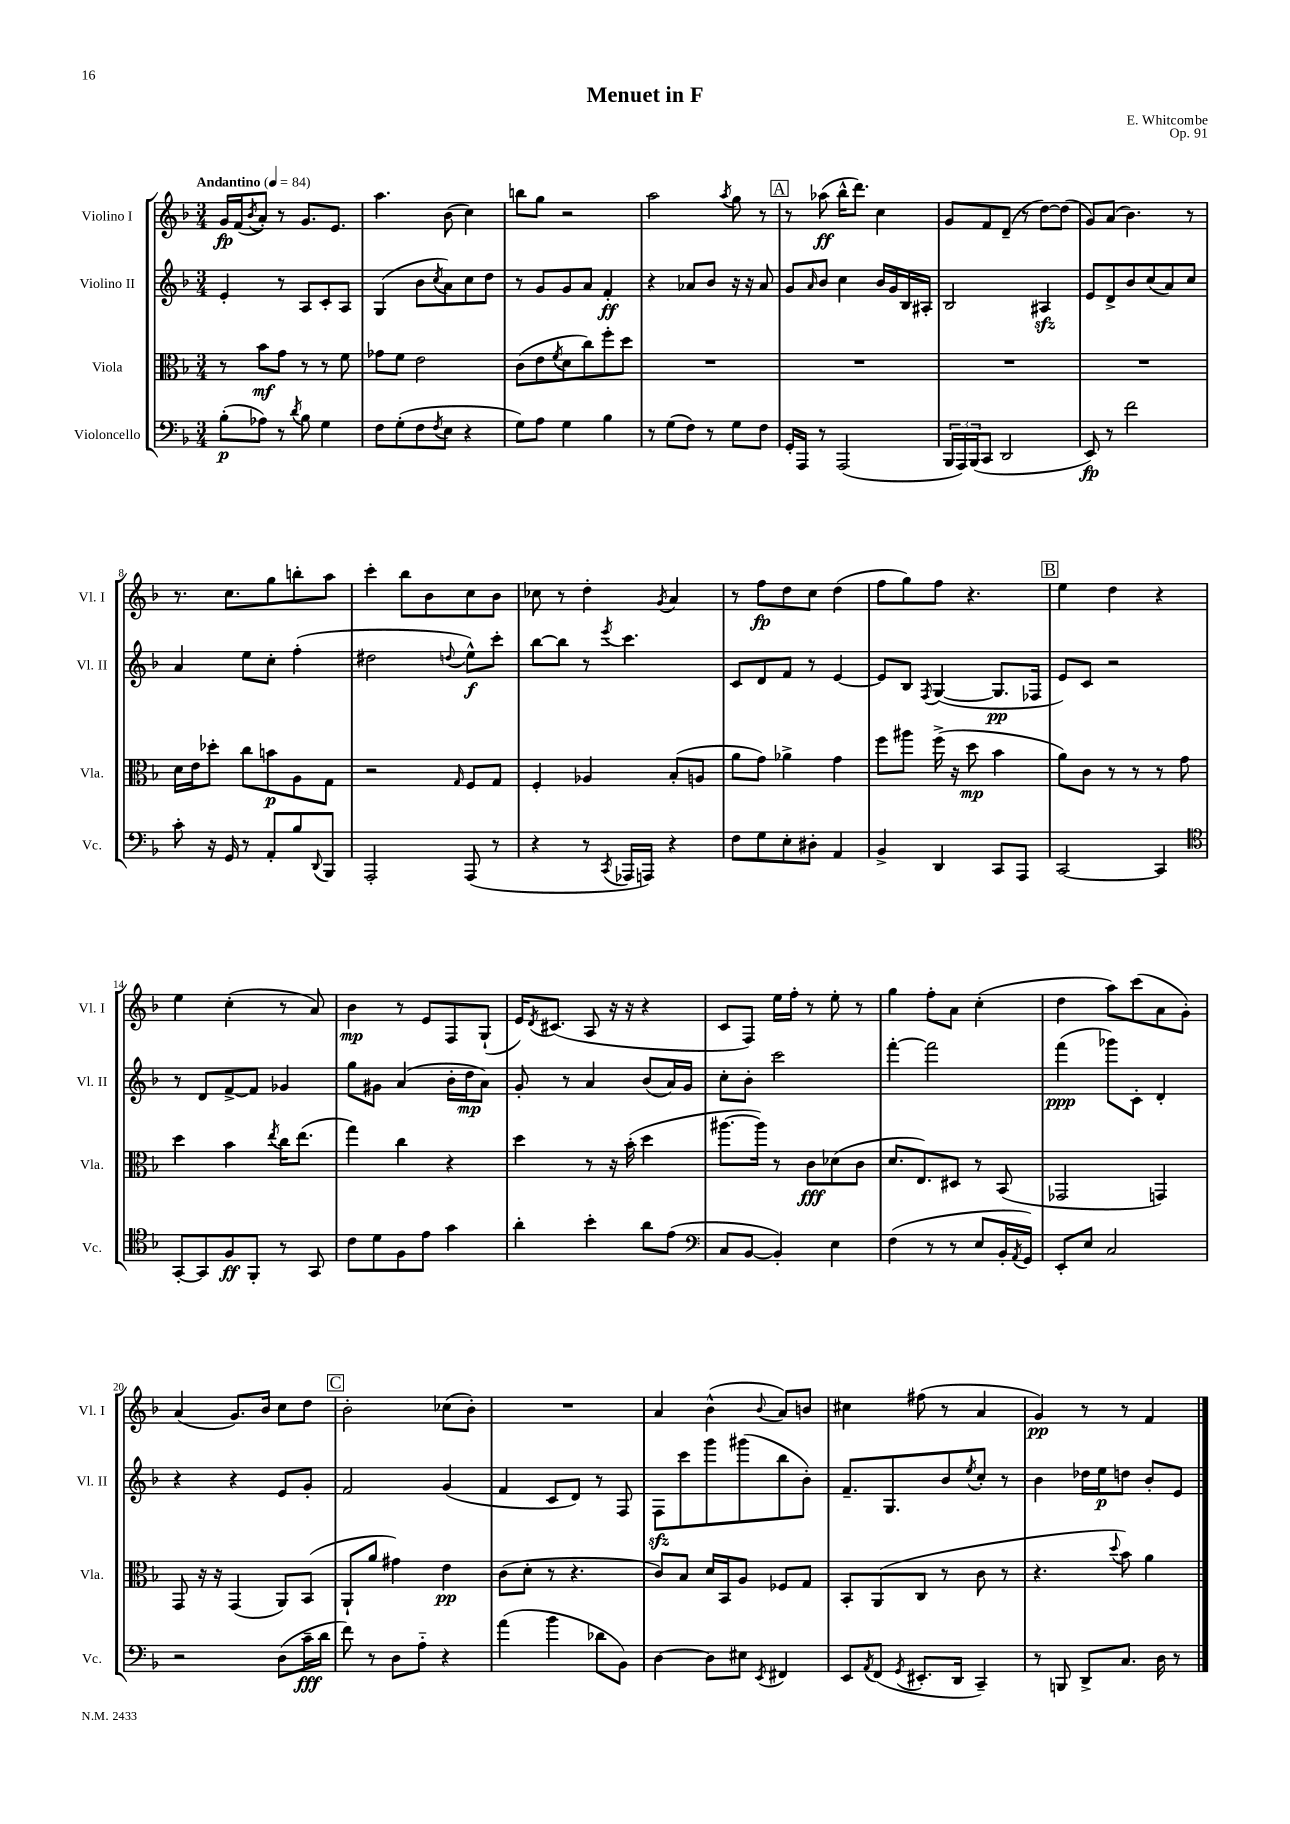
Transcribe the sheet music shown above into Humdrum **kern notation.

**kern	**kern	**kern	**kern
*staff4	*staff3	*staff2	*staff1
*clefF4	*clefC3	*clefG2	*clefG2
*k[b-]	*k[b-]	*k[b-]	*k[b-]
*M3/4	*M3/4	*M3/4	*M3/4
*MM84	*MM84	*MM84	*MM84
(8B-'	8r	4e'	16g
.	.	.	(16f
.	.	.	8qb-
8A-)	8b-	.	8a')
8r	8g	8r	8r
8qd	.	.	.
8B-	8r	8A	8.g
4G	8r	8c'	.
.	.	.	8.e
.	8f	8A	.
=	=	=	=
8F	8g-	(4G	4.aa
(8G'	8f	.	.
8F	2e	8b-	.
8qF	.	8qcc	.
8E	.	8a)	(8b-
4r	.	8cc	4cc)
.	.	8dd	.
=	=	=	=
8G)	(8c	8r	8bb
8A	8e	8g	8gg
.	8qf	.	.
4G	8d	8g	2r
.	8cc)	8a	.
4B-	8ff'	4f'	.
.	8dd	.	.
=	=	=	=
8r	2.r	4r	2aa
(8G	.	.	.
8F)	.	8a-	.
8r	.	8b-	.
.	.	.	8qaa
8G	.	16r	8gg
.	.	16r	.
8F	.	8a-	8r
=	=	=	=
16GG'	2.r	8g	8r
16AAA	.	.	.
.	.	16qqa	.
8r	.	8b-	(8aa-
(2AAA	.	4cc	16bb-^^
.	.	.	8.ddd)
.	.	16b-	4cc
.	.	16g	.
.	.	16B-	.
.	.	16A#'	.
=	=	=	=
24BBB-	2.r	2B-	8g
24AAA)	.	.	.
(24BBB-	.	.	.
8CC	.	.	8f
2DD	.	.	(8d~
.	.	.	8r
.	.	4A#	[8dd)
.	.	.	(8dd]
=	=	=	=
8EE)	2.r	8e	8g)
8r	.	8d^	(8a
2f	.	8b-	4.b-)
.	.	(8cc	.
.	.	8a)	.
.	.	8cc	8r
=	=	=	=
8c'	16d	4a	8.r
.	16e	.	.
16r	8dd-'	.	.
16GG	.	.	8.cc
8r	8cc	8ee	.
8AA'	8b	8cc'	8gg
8B-	8A	(4ff'	8bb'
8qqDD	.	.	.
8BBB-	8G	.	8aa
=	=	=	=
2AAA'	2r	2dd#	4ccc'
.	.	.	8bb-
.	.	.	8b-
.	16qqG	8qqdd	.
(8AAA	8F	8ee^^)	8cc
8r	8G	8ccc'	8b-
=	=	=	=
4r	4F'	[8bb-	8cc-
.	.	8bb-]	8r
8r	4A-	8r	4dd'
8qCC	.	8qeee	.
16AAA-	.	4.ccc	.
16AAA)	.	.	.
.	.	.	8qg
4r	(8B-'	.	4a
.	8A	.	.
=	=	=	=
8F	8a	8c	8r
8G	8g)	8d	8ff
8E'	4a-^	8f	8dd
8D#'	.	8r	8cc
4AA	4g	[4e	(4dd
=	=	=	=
4BB-^	8ff	8e]	8ff
.	8aa#	8B-	8gg)
.	.	8qF	.
4DD	(16ff^	([4G	8ff
.	16r	.	.
.	8dd	.	4.r
8CC	4b-	8.G]	.
8AAA	.	.	.
.	.	16F-	.
=	=	=	=
[2CC	8a)	8e)	4ee
.	8c	8c	.
.	8r	2r	4dd
.	8r	.	.
4CC]	8r	.	4r
.	8g	.	.
=	=	=	=
*clefC4	*	*	*
[8GG'	4dd	8r	4ee
8GG]	.	8d	.
8F	4b-	[8f^	(4cc'
8FF'	.	8f]	.
.	8qee	.	.
8r	16cc	4g-	8r
.	(8.ee	.	.
8GG	.	.	8a)
=	=	=	=
8c	4gg)	8gg	4b-
8d	.	8g#	.
8F	4cc	(4a	8r
8e	.	.	8e
4g	4r	16b-'	8F
.	.	16dd	.
.	.	8a)	(8G`
=	=	=	=
4a'	4dd	8g'	16e)
.	.	.	8qd
.	.	.	(8.c#
.	.	8r	.
4b-'	8r	4a	8A
.	16r	.	16r
.	(16b-'	.	16r
8a	4dd	(8b-	4r
(8e	.	16a)	.
.	.	16g	.
=	=	=	=
*clefF4	*	*	*
8C	[8.aa#	8cc'	8c
[8BB-	.	8b-'	8F)
.	16aa#])	.	.
4BB-'])	8r	2ccc	16ee
.	.	.	16ff'
.	8c	.	8r
4E	(8d-	.	8ee'
.	8c	.	8r
=	=	=	=
(4F	8.d	[4fff'	4gg
.	8.E)	.	.
8r	.	2fff]	8ff'
8r	8D#	.	8a
8E	8r	.	(4cc'
16BB-'	(8BB-	.	.
8qAA	.	.	.
16GG)	.	.	.
=	=	=	=
8EE'	2GG-	(4fff	4dd
8E	.	.	.
2C	.	8ggg-)	8aa)
.	.	8c'	(8ccc
.	4GG)	4d'	8a
.	.	.	8g')
=	=	=	=
2r	8GG	4r	(4a
.	16r	.	.
.	16r	.	.
.	(4GG	4r	8.g)
.	.	.	16b-
(8D	8AA)	8e	8cc
16c~	(8BB-	8g'	8dd
16d	.	.	.
=	=	=	=
8f)	8AA`	2f	2b-'
8r	8a	.	.
8D	4g#)	.	.
8A'~	.	.	.
4r	4e	(4g	(8cc-
.	.	.	8b-')
=	=	=	=
(4a	(8c	4f	2.r
.	8d'	.	.
4b-	8r	8c	.
.	4.r	8d)	.
8d-	.	8r	.
8BB-)	.	8F	.
=	=	=	=
[4D	8c)	8F	4a
.	8B-	8ccc	.
8D]	16d	8ggg	(4b-^^
.	16BB-	.	.
8E#	8A	(8ggg#	.
8qEE	.	.	8qqb-
4FF#	8F-	8bb-	8a)
.	8G	8b-')	8b
=	=	=	=
8EE	8BB-'	8.f~	4cc#
8qAA	.	.	.
(8FF	(8AA	.	.
.	.	8.G	.
8qGG	.	.	.
8.EE#'	8C	.	(8ff#
.	8r	8b-	8r
16DD	.	.	.
.	.	8qee	.
4CC~)	8c	8cc'	4a
.	8r	8r	.
=	=	=	=
8r	4.r	4b-	4g)
8BBB	.	.	.
8DD^	.	16dd-	8r
.	.	16ee	.
.	8qqdd	.	.
8.C	8b-)	8dd	8r
.	4a	8b-'	4f
16D	.	.	.
8r	.	8e	.
==	==	==	==
*-	*-	*-	*-
